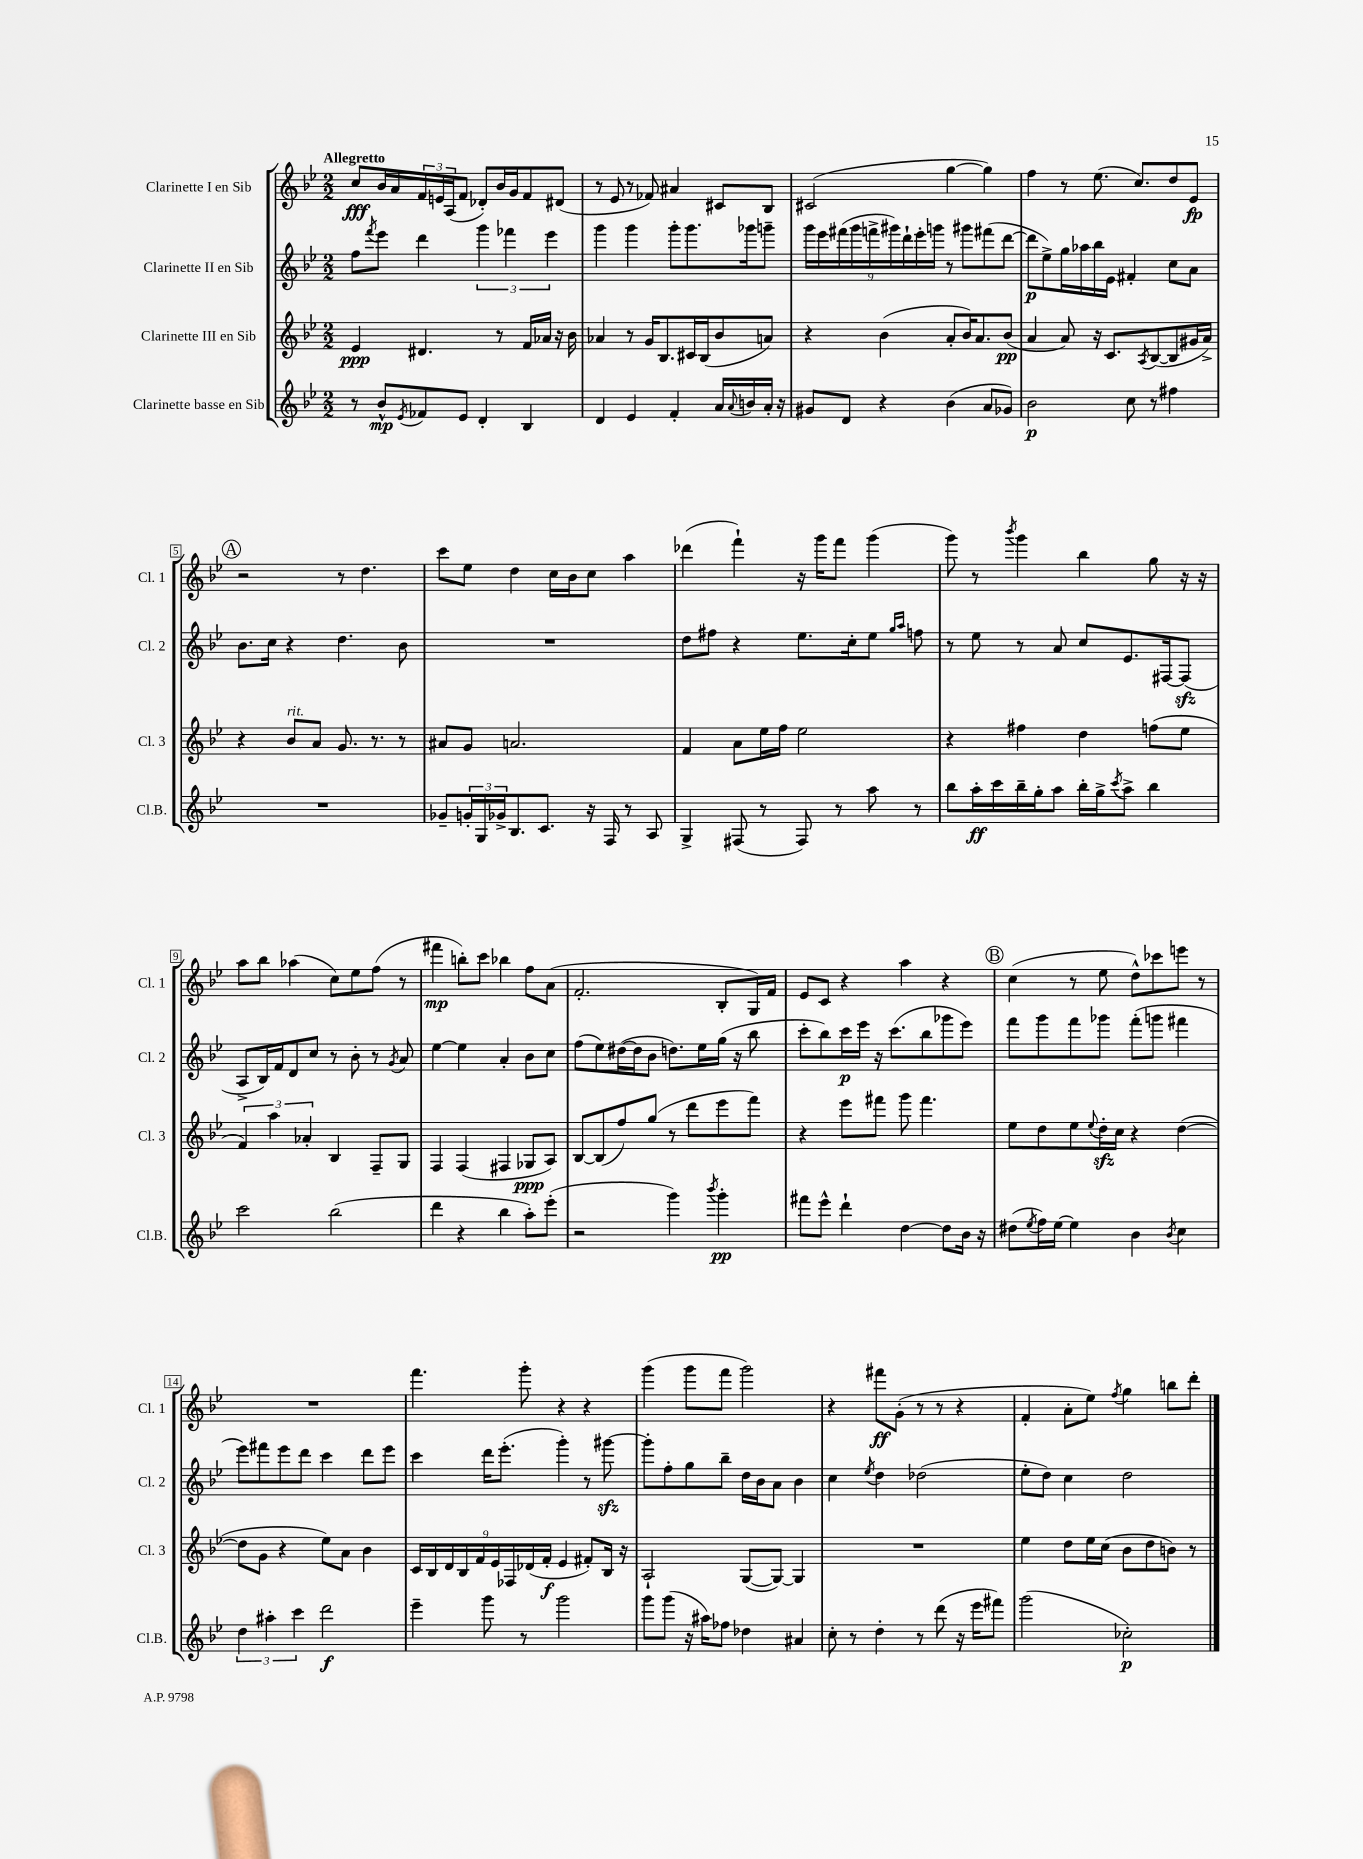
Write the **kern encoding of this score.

**kern	**kern	**kern	**kern
*staff4	*staff3	*staff2	*staff1
*clefG2	*clefG2	*clefG2	*clefG2
*k[b-e-]	*k[b-e-]	*k[b-e-]	*k[b-e-]
*M2/2	*M2/2	*M2/2	*M2/2
8r	4e-	8ff	8cc
.	.	8qfff	.
8b-^^	.	8eee-	16b-
.	.	.	16a
8qe-	.	.	.
8f-	4.d#	4ddd	24f
.	.	.	24e
.	.	.	(24A
8e-	.	.	8f
4d'	.	6ggg	8d-')
.	8r	.	16b-
.	.	6fff-	.
.	.	.	16g
4B-	16f	.	8f
.	16a-	.	.
.	.	6eee-	.
.	16r	.	(8d#
.	16b-	.	.
=	=	=	=
4d	4a-	4ggg	8r
.	.	.	8e-
4e-	8r	4ggg	8r
.	16g	.	8f-)
.	8.B-	.	.
4f'	.	8ggg'	4a#
.	16c#	8.ggg	.
.	(16B-	.	.
16a	8b-	.	8c#
8qqa	.	.	.
16b	.	16ggg-	.
16a'	8a)	8ggg~	8B-
16r	.	.	.
=	=	=	=
8g#	4r	18ggg	(2c#
.	.	18eee-	.
.	.	(18fff#	.
8d	.	.	.
.	.	18ggg	.
.	.	18fff^	.
4r	(4b-	.	.
.	.	18ggg#)	.
.	.	18ddd`	.
.	.	18eee-'	.
.	.	18ggg	.
(4b-	8a'	8r	[4gg
.	16b-)	8ggg#	.
.	8.a	.	.
8a	.	(8fff#	4gg])
8g-)	(8b-	[8ddd	.
=	=	=	=
2b-	4a	8ddd]	4ff
.	.	8ee-^)	.
.	8a)	16gg	8r
.	.	16aa-	.
.	16r	16bb-	(8.ee-
.	8.c	16e-	.
8cc	.	4f#'	.
.	.	.	8.cc)
.	8qA	.	.
8r	([8B-	.	.
4ff#	8B-]	8cc	8dd
.	16g#	8a	8e-
.	16a^)	.	.
=	=	=	=
1r	4r	8.b-	2r
.	.	16cc	.
.	8b-	4r	.
.	8a	.	.
.	8.g	4.dd	8r
.	.	.	4.dd
.	8.r	.	.
.	8r	8b-	.
=	=	=	=
8g-~	8a#	1r	8ccc
24g'	8g	.	8ee-
24G	.	.	.
24g-^	.	.	.
8.B-	2.a	.	4dd
8.c	.	.	.
.	.	.	16cc
.	.	.	16b-
16r	.	.	8cc
16F	.	.	.
8r	.	.	4aa
8A	.	.	.
=	=	=	=
4G^	4f	8dd	(4ddd-
.	.	8ff#	.
(8F#	8a	4r	4fff`)
8r	16ee-	.	.
.	16ff	.	.
8F#)	2ee-	8.ee-	16r
.	.	.	16ggg
8r	.	.	8fff
.	.	16cc'	.
8aa	.	8ee-	(4ggg
.	.	16qqgg	.
.	.	16qqaa	.
8r	.	8ff	.
=	=	=	=
8bb-	4r	8r	8ggg)
16aa'	.	8ee-	8r
16ccc	.	.	.
.	.	.	8qbbb-
16bb-~	4ff#	8r	4ggg
16gg'	.	.	.
8aa	.	8a	.
16bb-'	4dd	8cc	4bb-
16gg^	.	.	.
8qccc	.	.	.
8aa^	.	8.e-	.
4bb-	(8ff	.	8gg
.	.	[16F#	.
.	8ee-	(8F#]	16r
.	.	.	16r
=	=	=	=
2ccc	6f)	8A^	8aa
.	.	16B-)	8bb-
.	6aa	.	.
.	.	16f	.
.	.	8d	(4aa-
.	6a-'	.	.
.	.	8cc	.
(2bb-	4B-	8r	8cc)
.	.	8b-'	8ee-
.	8F~	8r	(8ff
.	.	8qg	.
.	8G	8a	8r
=	=	=	=
4ddd	4F	[4ee-	4fff#
4r	(4F	4ee-]	8bb')
.	.	.	8ccc
4bb-	4F#	4a'	4bb-
8aa')	8G-	8b-	8ff
(8eee-'	8A)	8cc	(8a
=	=	=	=
2r	[8B-	(8ff	2.f'
.	(8B-]	8ee-)	.
.	8ff)	([16dd#	.
.	.	16dd#]	.
.	(8gg	8b-	.
4ggg)	8r	8.dd)	.
.	8ddd	.	.
.	.	16ee-	.
8qbbb-	.	.	.
4ggg'	8eee-	(16gg	8B-'
.	.	16r	.
.	8fff)	8bb-	16G)
.	.	.	16f
=	=	=	=
8fff#	4r	8ccc'	8e-
8eee-^^	.	8bb-)	8c
4ddd`	8eee-	16ccc	4r
.	.	16eee-	.
.	8fff#	16r	.
.	.	(8.ccc	.
[4dd	8ggg	.	4aa
.	4.fff#	8bb-	.
8dd]	.	8ggg-	4r
16b-	.	8eee-)	.
16r	.	.	.
=	=	=	=
(8dd#	8ee-	8fff	(4cc
8qee-	.	.	.
16ff)	8dd	8ggg	.
[16ee-	.	.	.
4ee-]	8ee-	8fff	8r
.	8qqee-	.	.
.	16dd'	8ggg-	8ee-
.	16cc	.	.
4b-	4r	(8fff'	8dd^^)
.	.	8ggg	8ccc-
8qb-	.	.	.
4cc	([4dd	4fff#	8eee
.	.	.	8r
=	=	=	=
6dd	8dd]	8eee-)	1r
.	8g	8fff#	.
6aa#'	.	.	.
.	4r	8eee-	.
6ccc	.	.	.
.	.	8ddd	.
2ddd	8ee-)	4ccc	.
.	8a	.	.
.	4b-	8ddd	.
.	.	8eee-	.
=	=	=	=
4eee-~	18c	4ccc	4.fff
.	18B-	.	.
.	18d	.	.
.	18B-	.	.
.	18f	.	.
8ggg	.	16ddd	.
.	18e-	.	.
.	.	(8.eee-'	.
.	18F-	.	.
8r	.	.	8ggg'
.	(18d-	.	.
.	18f'	.	.
2ggg	4e-	4ggg')	4r
.	8f#')	8r	4r
.	16B-	[8ggg#	.
.	16r	.	.
=	=	=	=
8ggg	2A`	8ggg#']	(4ggg
(8ggg	.	8ff'	.
16r	.	8gg	8ggg
16aa#)	.	.	.
8ff-	.	8bb-~	8fff
4dd-	([8G	16dd	2ggg)
.	.	16b-	.
.	8G_)	8a	.
4a#	4G]	4b-	.
=	=	=	=
8cc'	1r	4cc	4r
8r	.	.	.
.	.	8qee-	.
4dd'	.	4dd	8fff#
.	.	.	(8g'
8r	.	(2dd-	8r
(8ddd	.	.	8r
16r	.	.	4r
16eee-	.	.	.
8fff#)	.	.	.
=	=	=	=
(2ggg	4ee-	8ee-'	4f'
.	.	8dd)	.
.	8dd	4cc	8a'
.	16ee-	.	8ee-)
.	(16cc	.	.
.	.	.	8qff
2cc-')	8b-	2dd	4gg
.	8dd	.	.
.	8b)	.	8bb
.	8r	.	8ddd'
==	==	==	==
*-	*-	*-	*-
